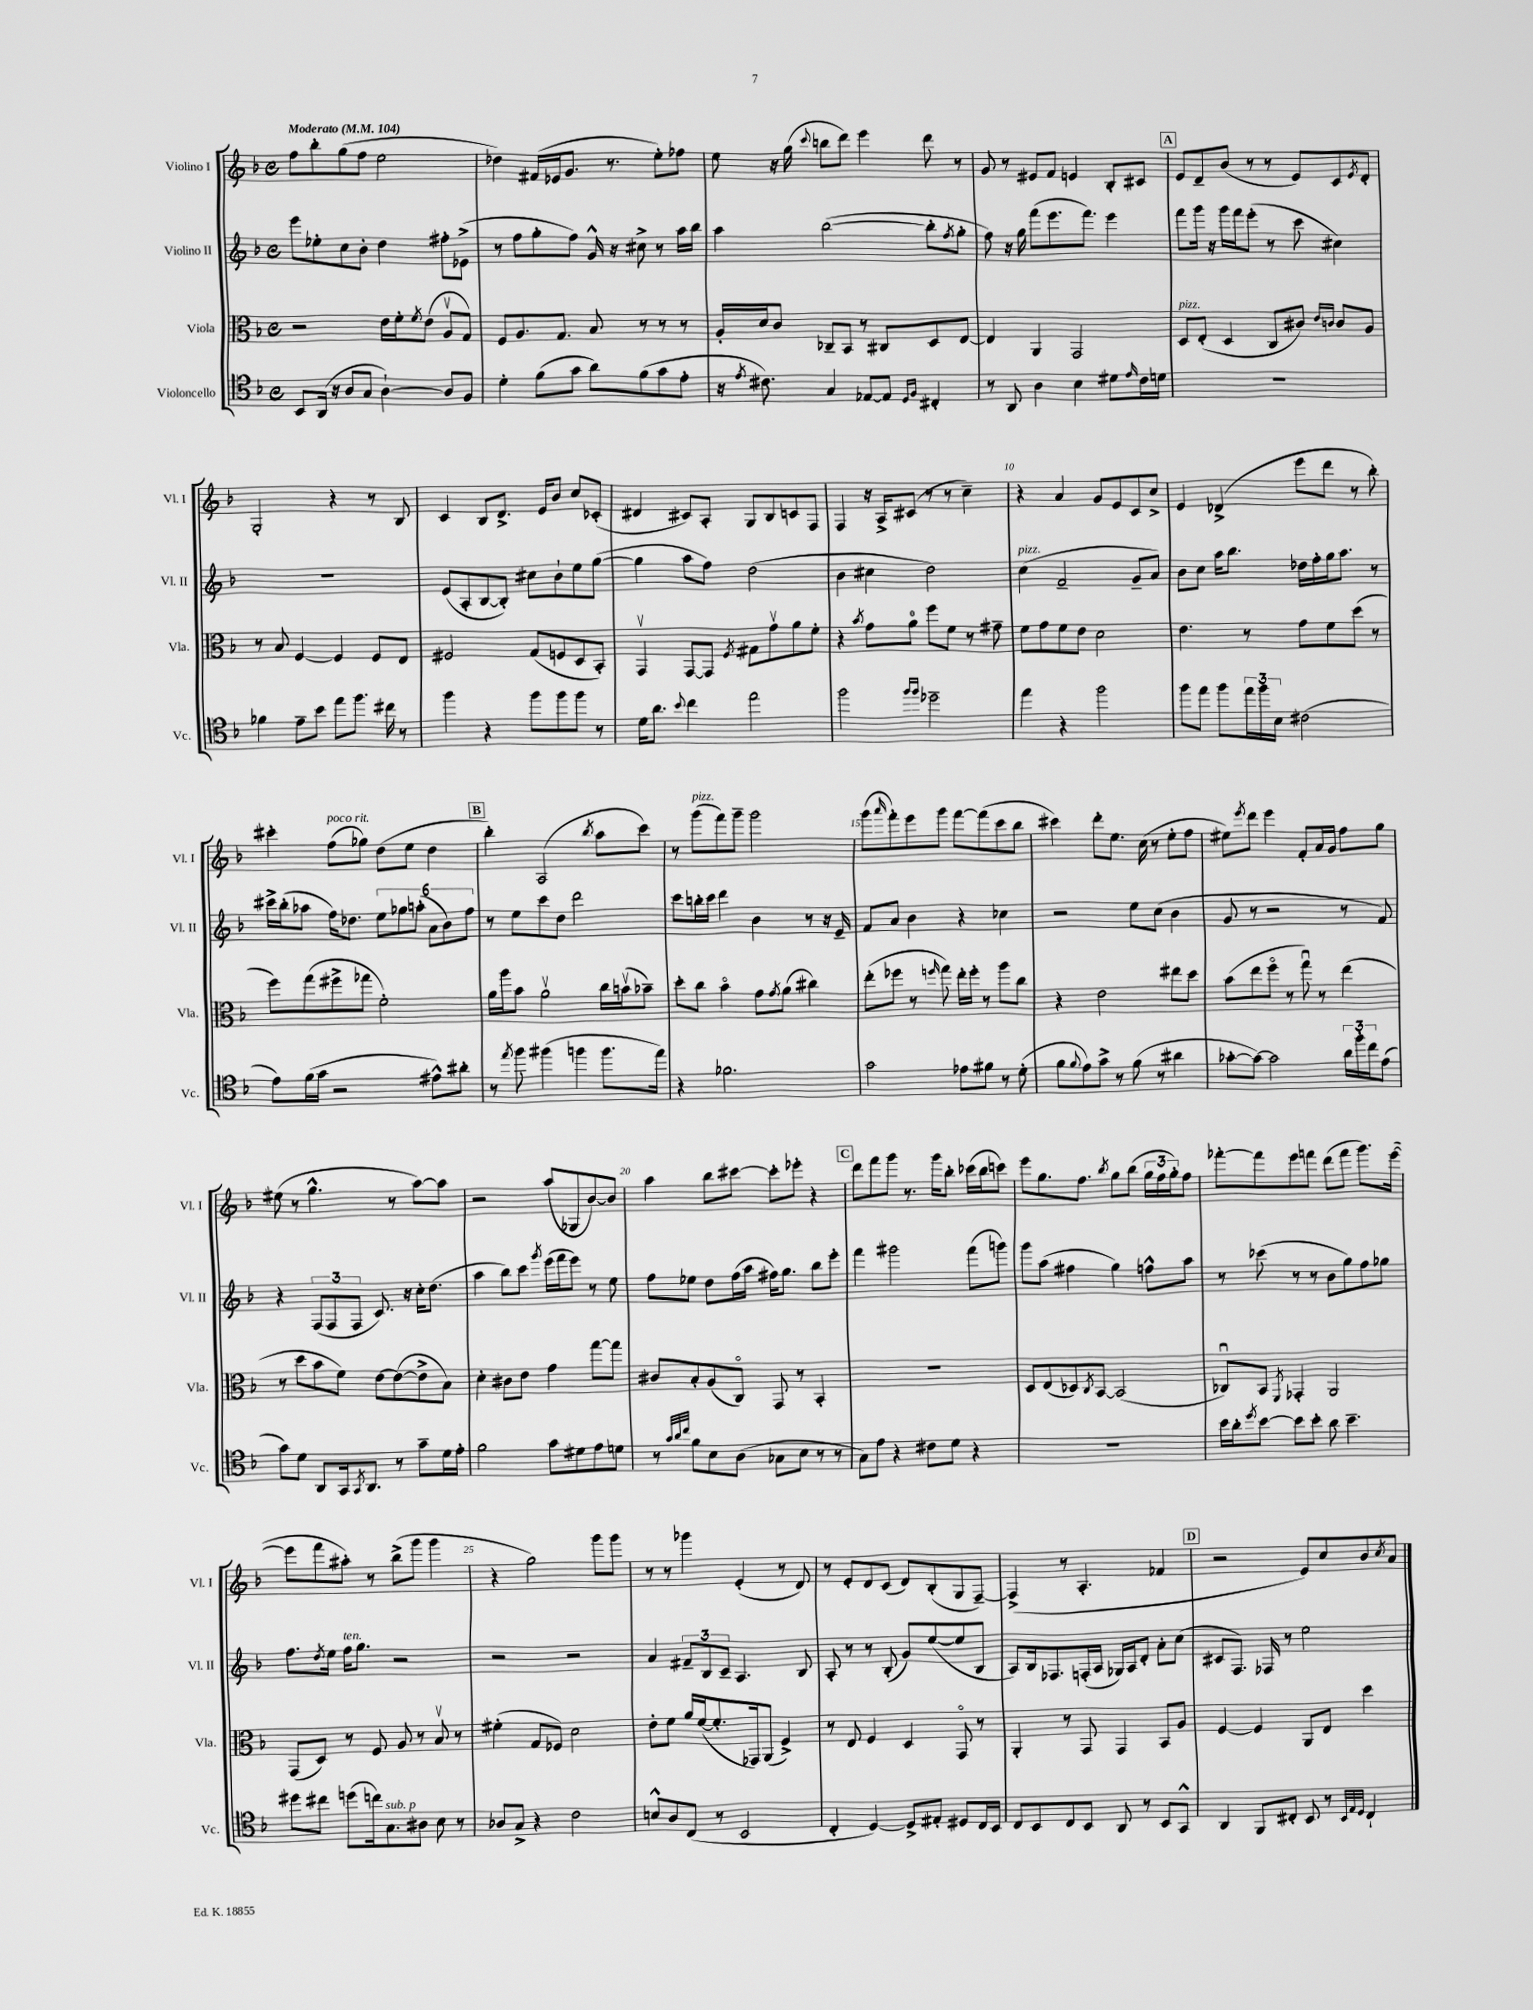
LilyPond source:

<<
\new StaffGroup <<
\new Staff = "s0" \with { instrumentName = "Violino I" shortInstrumentName = "Vl. I" } {
    \clef treble \key f \major \defaultTimeSignature \time 4/4 \tempo "Moderato" 4 = 104
    f''8 bes''8-. g''8( f''8 e''2 |
    des''4) fis'16( ees'16 g'8. r8. e''8-.) fes''8 |
    e''8 r16 g''16( \appoggiatura { c'''8 } b''8 d'''8) e'''4 d'''8 r8 |
    g'8 r8 eis'8 f'8 e'4 bes8-. cis'8 |
    \mark \markup { \box "A" } e'8 d'8-- bes'8( r8 r8 e'8) c'8 \acciaccatura { e'8 } d'8-. |
    g2-. r4 r8 bes8 |
    c'4 bes8 d'8.-> e'16 bes'8 c''8 ces'8-.( |
    dis'4 cis'8) a8-. g8 bes8 c'8 f8 |
    f4 r16 a16-> cis'8( r8 r8 c''4--) |
    r4 a'4 g'8 e'8 c'8 c''8-> |
    e'4 des'4->( e'''8 d'''8 r8 bes''8-.) |
    cis'''4-. f''8^\markup { \italic "poco rit." }( ges''8) d''8( e''8 d''4 |
    \mark \markup { \box "B" } bes''4-.) a2( \acciaccatura { bes''8 } a''8 c'''8) |
    r8 g'''8^\markup { \italic "pizz." }( f'''8) g'''8-- g'''2 |
    g'''8( \grace { a'''16 } f'''8-.) e'''8 g'''8 f'''8~ f'''8( c'''8 bes''8 |
    cis'''4) d'''8-. e''8. c''16( r8 e''8-. f''8 |
    eis''8) \acciaccatura { e'''8 } d'''8 e'''4 f'8-. a'16 g'16 f''8 g''8 |
    eis''8( r8 g''4.-^ r8 a''8~) a''8 |
    r2 a''8( ges8 bes'8~) bes'8 |
    a''4 bes''8 cis'''8~ cis'''8-. ees'''8-. r4 |
    \mark \markup { \box "C" } d'''8 f'''8 g'''8 r8. g'''16 bes''8-. ces'''16( bes''16 c'''8) |
    e'''8 g''8. f''8. \acciaccatura { bes''8 } g''8 bes''8( \tuplet 3/2 { g''16 f''16 g''16-.) } f''8 |
    fes'''8~-. fes'''8 e'''8 f'''8 d'''8( f'''8 g'''8.) e'''16~( |
    e'''8 f'''8 ais''8-.) r8 bes''8->( g'''8 g'''4 |
    r4 g''2) g'''8 g'''8 |
    r8 r8 ges'''4 e'4-.( r8 d'8) |
    r8 e'8-. d'8 c'8( d'8) bes8-.( g8 f8~--) |
    f4->( r8 a4.-. fes'4 |
    \mark \markup { \box "D" } r2 e'8) c''8 bes'8 \acciaccatura { c''8 } a'8 \bar "|." |
}
\new Staff = "s1" \with { instrumentName = "Violino II" shortInstrumentName = "Vl. II" } {
    \clef treble \key f \major \defaultTimeSignature \time 4/4
    e'''8 ees''8-. c''8 bes'8-. d''4 fis''8-. ees'8->( |
    r8 f''8 g''8-. f''8) g'16-^ r16 cis''8-> r8 a''16 bes''16 |
    a''4 bes''2~( bes''8-. \acciaccatura { f''8 } g''8-. |
    f''8) r16 g''16 f'''8( e'''8. f'''8.) e'''4 |
    \mark \markup { \box "A" } f'''8 g'''16 r16 g'''16 f'''16 e'''8-.( r8 c'''8 cis''4) |
    R1 |
    e'8( a8-. bes8~ bes8-.) cis''8 bes'8-! e''8 g''8~( |
    g''4 a''8 f''8) d''2( |
    bes'4 cis''4 d''2) |
    c''4^\markup { \italic "pizz." }( f'2-- g'8-- a'8) |
    bes'8 c''8 a''16 bes''8. des''16 f''16-. g''16 a''8. r8 |
    cis'''16-> bes''16-.( aes''8 f''16) des''8. \tuplet 6/4 { e''8 ges''8 a''8-.( a'8 bes'8) f''8 } |
    \mark \markup { \box "B" } r8 e''8 c'''8 d''8 d'''2 |
    c'''8 b''16-. c'''16 d'''4 bes'4 r8 r16 e'16-- |
    f'8 a'8 bes'4 r4 ces''4 |
    r2 e''8 c''8( bes'4 |
    g'8 r8 r2 r8 f'8) |
    r4 \tuplet 3/2 { f8( f8 f8 } c'8.) r16 c''16-. d''8.( |
    a''4 bes''8) c'''8 \acciaccatura { g'''8 } e'''16( f'''16 e'''8) r8 e''8 |
    f''8 ees''8 d''8 f''16( a''16 fis''16) g''8. bes''8 e'''8-. |
    \mark \markup { \box "C" } f'''4 gis'''2 f'''8( g'''8) |
    g'''8 a''8( fis''4 g''4) f''8-^ a''8 |
    r8 ces'''8( r8 r8 bes'8 g''8) f''8 ges''8 |
    f''8. \acciaccatura { d''8 } e''16 f''16^\markup { \italic "ten." } g''8. r2 |
    r2 r2 |
    a'4 \tuplet 3/2 { fis'8-- bes8 c'8-- } a4. bes8 |
    a8-. r8 r8 bes8-.( g'8) e''8~( e''8 bes8 |
    a8) bes16 fes8. f16-.( a16 ges16) a16 d'8-. a'8-. c''8( |
    \mark \markup { \box "D" } cis'8 f8.) fes16 r8 e''2 \bar "|." |
}
\new Staff = "s2" \with { instrumentName = "Viola" shortInstrumentName = "Vla." } {
    \clef alto \key f \major \defaultTimeSignature \time 4/4
    r2 e'16 f'16-. \acciaccatura { f'8 } e'8( a8\upbow g8) |
    f8 a8. g8. bes8 r8 r8 r8 |
    a16-. d'16 c'8 ces8-- bes,8 r8 cis8 d8 e8~ |
    e4 a,4 g,2 |
    \mark \markup { \box "A" } d8^\markup { \italic "pizz." } e8-.( d4 c8 cis'8) \grace { e'16 c'16 } c'8 a8 |
    r8 bes8 f4~ f4 f8 e8 |
    fis2 g8( f8 d8 bes,8-.) |
    g,4\upbow g,8~ g,8 \acciaccatura { f8 } gis8 g'8\upbow a'8 f'8-. |
    r4 \acciaccatura { bes'8 } g'8 a'8-0 f''8 f'8 r8 gis'8-- |
    f'8 g'8 f'8 e'8 d'2 |
    e'4. r8 g'8 f'8 d''8( r8 |
    f''8) g''8( fis''8-> ges''8 f'2-.) |
    \mark \markup { \box "B" } a'16 a''16 bes'8 a'2\upbow c''16 b'16\upbow( bes'8--) |
    d''8-. c''8 bes'4\flageolet g'8 \acciaccatura { g'8 } a'8( cis''4) |
    e''8-.( fes''8 r8 \grace { f''16 } g''8) e''16-. f''16-. r8 a''8 c''8 |
    r4 e'2 eis''8 d''8 |
    bes'8( e''8 f''8\flageolet r8 g''8\downbow) r8 e''4( |
    r8 d''8 bes'8 f'8) e'8~ e'8~( e'8-> bes8) |
    d'4-. cis'8 e'8 g'4 g''8~ g''8 |
    cis'8 bes8-. a8( c8\flageolet) g,8 r8 bes,4-. |
    \mark \markup { \box "C" } R1 |
    d8 e8( des8) \acciaccatura { c8 } bes,8~ bes,2( |
    ces8\downbow) bes,8 \acciaccatura { f,8 } ges,4-. a,2 |
    g,8( d8) r8 f8 a8 r8 bes8\upbow r8 |
    fis'4-.( g8 fes8) d'2 |
    e'8-. f'8 a'16 f'16~( f'8.-. ges,16) a,8( f4->) |
    r8 e8 f4 d4 g,8\flageolet r8 |
    a,4-. r8 g,8 g,4 bes,8 a8 |
    \mark \markup { \box "D" } f4~ f4 a,8 e8 d''4 \bar "|." |
}
\new Staff = "s3" \with { instrumentName = "Violoncello" shortInstrumentName = "Vc." } {
    \clef tenor \key f \major \defaultTimeSignature \time 4/4
    bes,8 a,16( r16 a8 g8 a4~-!) a8 f8 |
    d'4-. f'8( g'8 a'8) f'8( g'8 e'8-. |
    r16 \acciaccatura { e'8 } cis'8.) g4 ees8~ ees8 \grace { d16 f16 } cis4-. |
    r8 a,8 a4 bes4 dis'8 \grace { e'16 } c'16 d'16 |
    \mark \markup { \box "A" } R1 |
    fes'4 e'8-- bes'8 e''8 f''8. cis''16 r8 |
    f''4 r4 f''8 f''8 f''8 r8 |
    d'16 a'8. \appoggiatura { bes'8 } c''4 e''2 |
    f''2 \grace { f''16 f''16 } des''2-- |
    e''4 r4 f''2 |
    f''8 e''8 f''8 \tuplet 3/2 { e''16 f''16 bes16 } cis'2( |
    e'8) f'16( g'16 r2 eis'8-^) ais'8-. |
    \mark \markup { \box "B" } r8 \acciaccatura { e''8 } f''8 fis''4( f''4 f''8. e''16) |
    r4 fes'2. |
    g'2 ees'8 fis'8 r8 d'8-.( |
    f'8 \appoggiatura { f'8 } e'8) g'8-> r8 f'8( r8 ais'4 |
    ges'8~-. ges'8~) ges'2 \tuplet 3/2 { a'16 f''16-. c''16 } e'8( |
    g'8) d'8 a,8 g,16 \acciaccatura { g,8 } a,8. r8 g'8-- d'16 e'16-. |
    f'2 g'8 dis'8 e'8 d'8 |
    r8 \grace { g'32 a'32 c''32 } f'8 bes8 a8( ges8 bes8 r8 r8 |
    \mark \markup { \box "C" } g8) e'8 r4 cis'8 d'8 r4 |
    R1 |
    bes'16 a'16-. \acciaccatura { d''8 } bes'8~ bes'8 bes'8-. a'8 bes'4.-- |
    dis''8 cis''8 d''8( c''16) g8.^\markup { \italic "sub. p" } ais8 bes8 r8 |
    aes8 g8-> r4 c'2 |
    b8-^ a8 c8( r8 bes,2 |
    c4-. d4~) d8-> eis8-. dis8 c16 bes,16 |
    c8 bes,8 c8 bes,8 a,8 r8 bes,8 g,8-^ |
    \mark \markup { \box "D" } a,4 f,8 cis8-. bes,8 r8 \grace { bes,32 e32 d32 } cis4-! \bar "|." |
}
>>
>>
\layout { \context { \Score \override BarNumber.break-visibility = ##(#f #t #t) barNumberVisibility = #(every-nth-bar-number-visible 5) } }
